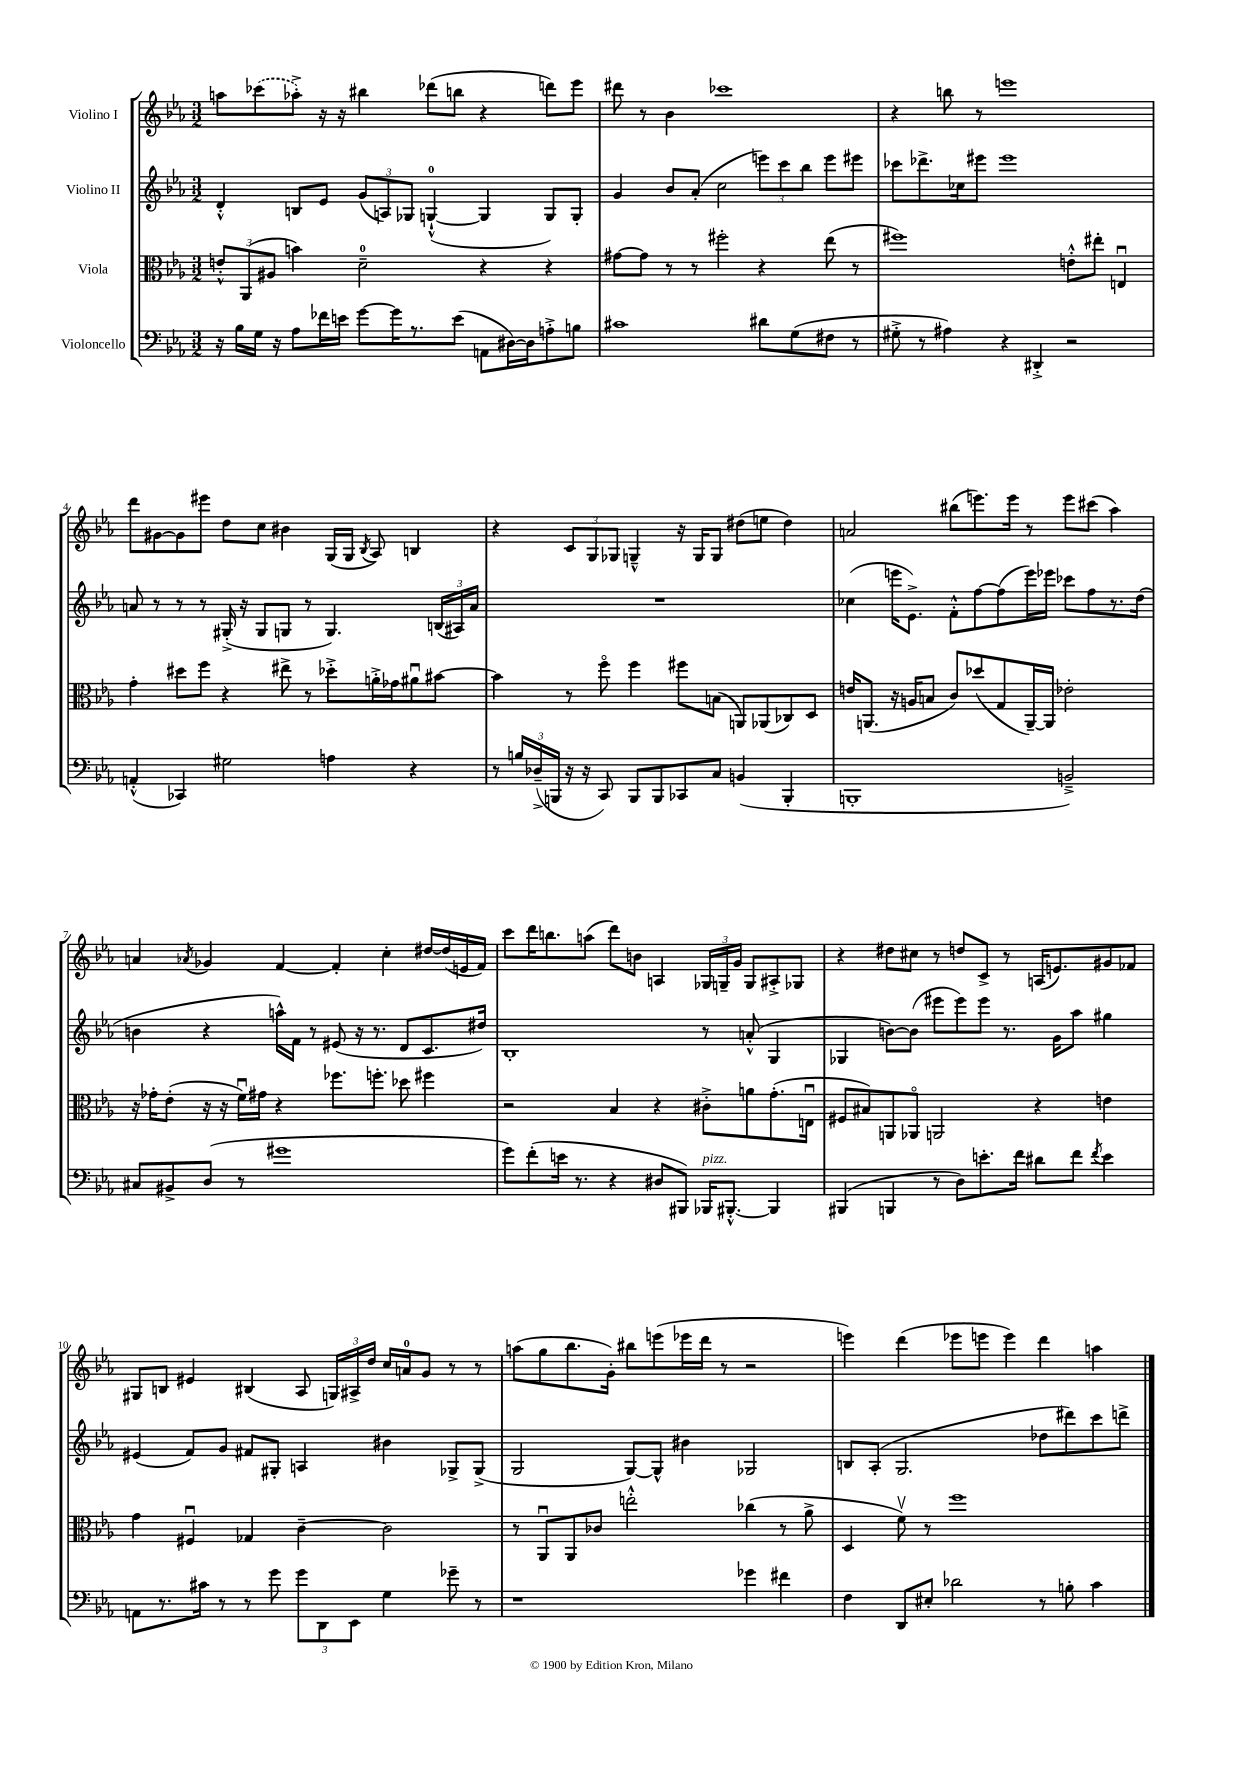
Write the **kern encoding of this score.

**kern	**kern	**kern	**kern
*part4	*part3	*part2	*part1
*staff4	*staff3	*staff2	*staff1
*I"Violoncello	*I"Viola	*I"Violino II	*I"Violino I
*clefF4	*clefC3	*clefG2	*clefG2
*k[b-e-a-]	*k[b-e-a-]	*k[b-e-a-]	*k[b-e-a-]
*M3/2	*M3/2	*M3/2	*M3/2
=1	=1	=1	=1
16r	12en'^^/L	4d'^^/	8aan\L
16B-\LL	.	.	.
.	(12AA-/	.	.
16G\JJ	.	.	(8ccc-X\
.	12A#X/J	.	.
16r	.	.	.
8A-\L	4bn\)	8Bn/L	8aa-X'^\J)
16f-X\L	.	8e-/J	16r
16en\JJ	.	.	16r
[8g\L	2d~\	(12g/L	4bb#X\
.	.	12An/)	.
16g\K]	.	.	.
.	.	12G-X/J	.
8.r	.	.	.
.	.	([4Gn`^^/	(8ddd-X\L
(8e\J	.	.	8bbn\J
8AAn\L	4r	4G/]	4r
[16D#X\L)	.	.	.
16D#\J]	.	.	.
8An'^\	4r	8G/L)	8dddn\L)
8Bn\J	.	8G'/J	8eee-\J
=2	=2	=2	=2
1c#X	[8g#X\L	4g/	8ddd#X\
.	8g#\J]	.	8r
.	8r	8b-/L	4b-\
.	8r	(8a-'/J	.
.	2ff#X'\	2cc\	1ccc-X
8d#X\L	4r	12eeen\L)	.
.	.	12ccc\	.
(8G\	.	.	.
.	.	12bb-\J	.
8F#X\J	(8ee-\	8eee\L	.
8r	8r	8eee#X\J	.
=3	=3	=3	=3
8G#X'^\	1ff#X)	8ccc-X\L	4r
8r	.	8.ddd-X^\	.
4A#X\)	.	.	8bbn\
.	.	16cc-X\k	.
.	.	8eee#X\J	8r
4r	.	1eee#	1eeen
4DD#X'^/	.	.	.
2r	8en'^^\L	.	.
.	8ee#X'\J	.	.
.	4Enu/	.	.
!!LO:LB:g=z
=4	=4	=4	=4
(4AAn'^^/	4g'\	8an/	8ddd\L
.	.	8r	[8g#X\
4CC-X/)	8dd#X\L	8r	8g#\]
.	8ff\J	8r	8eee#X\J
2G#X\	4r	(16G#X'^/	8dd\L
.	.	16r	.
.	.	8G#/L	8cc\J
.	8ee#X^\	8Gn/J	4b#X\
.	8r	8r	.
4An\	8dd-X'^\L	4.G/)	(16G/LL
.	.	.	16G/JJ
.	.	.	8qB-/
.	16an'^\L	.	8A-/)
.	16g-X\J	.	.
4r	8a#Xu\	.	4Bn/
.	[8b#X\J	(24Bn/LL	.
.	.	24A#X/)	.
.	.	24a/JJ	.
=5	=5	=5	=5
8r	4b#\]	1.r	4r
24Bn/LL	.	.	.
(24D-X~^/	.	.	.
24BBBn/JJ	.	.	.
16r	8r	.	12c/L
16r	.	.	.
.	.	.	12G/
8CC/)	8ff\	.	.
.	.	.	12G-X/J
8BBB/L	4ff\	.	4Gn~^^/
8BBB/	.	.	.
8CC-X/	8ff#X\L	.	16r
.	.	.	16G/KL
8C/J	(8Bn\J	.	8G/J
(4BBn/	8AAn/L)	.	(8dd#X\L
.	(8AA-X/	.	8een\J
4BBB'/	8C-X/)	.	4dd#\)
.	8D/J	.	.
=6	=6	=6	=6
1BBBn'	16en/KL	(4cc-X\	2an/
.	(8.AAn/J	.	.
.	16r	16eeen\KL	.
.	16An/KL	8.e-^\J)	.
.	8Bn/J	.	.
.	8c/L)	8f'^^\L	(8bb#X\L
.	(8dd-X/	[8ff\	8.eeen\)
.	8G/	(8ff\]	.
.	.	.	16eee\Jk
.	[16AA~/L)	16eee\L)	8r
.	16AA/JJ]	16eee-X\JJ	.
2BBn~^/)	2e-X'\	8ccc-X\L	8eee\L
.	.	8ff\	(8ccc#X\J
.	.	8.r	4aa-\)
.	.	(16dd\Jk	.
!!LO:LB:g=z
=7	=7	=7	=7
8C#X/L	16r	4bn\	4an/
.	16g-X'\KL	.	.
8BB#X^/	(8e-'\J	.	.
.	.	.	8qa-X/
(8D/J	16r	4r	4g-X/
.	16r	.	.
8r	16fu\LL)	.	.
.	16g#X\JJ	.	.
1g#X	4r	16aan^^\LL)	[4f/
.	.	16f\JJ	.
.	.	8r	.
.	8.ff-X\L	(8e#X/	4f'/]
.	.	16r	.
.	8.ffn'\J	8.r	.
.	.	.	4cc'\
.	8dd-X\	8d/L	.
.	4ff#X\	8.c/	[16dd#X/LL
.	.	.	(16dd#/]
.	.	.	16en/
.	.	16dd#X/Jk)	16f/JJ)
=8	=8	=8	=8
8g\L)	2r	1B-'	8ccc\L
(8f'\	.	.	16ddd\K
.	.	.	8.bbn\
16en\Jk	.	.	.
8.r	.	.	.
.	.	.	(8aan\J
4r	4B-/	.	8ddd\L)
.	.	.	8bn\J
8D#X/L	4r	.	4An/
8BBB#X/J)	.	.	.
!LO:TX:a:i:t=pizz.	!	!	!
16BBB-X/KL	8c#X'^\L	8r	24G-X/LL
.	.	.	24Gn~/
[8.BBB#X'^^/J	.	.	.
.	.	.	24g/JJ
.	8an\	(8an'^^/	8G/L
4BBB#/]	(8.g'\	4G/	8A#X'^/
.	.	.	8G-X/J
.	16Enu\Jk	.	.
=9	=9	=9	=9
(4BBB#X/	8F#X/L	4G-X/	4r
.	8B#X/)	.	.
4BBBn/	8AAn/	[8bn\L)	8dd#X\L
.	8AA-X/J	(8b\J]	8cc#X\J
8r	2AAn/	8eee#X\L	8r
8D\L)	.	8eee#\)	8ddn/L
8.en'\	.	8eee#\J	8c^/J
.	.	8.r	8r
16f\Jk	.	.	.
8d#X\L	4r	.	(16An/KL
.	.	16g\KL	8.en/)
8f\J	.	8aa-\J	.
8qf/	.	.	.
4e\	4en\	4gg#X\	8g#X/
.	.	.	8f-X/J
!!LO:LB:g=z
=10	=10	=10	=10
8AAn\L	4g\	(4e#X/	8G#X/L
8.r	.	.	8Bn/J
.	4F#Xu/	8f/L)	4e#X/
16c#X\Jk	.	.	.
8r	.	8g/J	.
8r	4G-X/	8f#X/L	(4B#X/
8g\	.	8G#X'/J	.
12g\L	[4c~\	4An/	8A-/
12DD\	.	.	.
.	.	.	24Gn/LL)
12EE-\J	.	.	24A#X^/
.	.	.	24dd/JJ
4G\	2c\]	4b#X\	16cc/LL
.	.	.	16an/J
.	.	.	8g/J
8g-X~\	.	8G-X^/L	8r
8r	.	(8G-^/J	8r
=11	=11	=11	=11
1r	8r	2G/	(8aan\L
.	8AA-u/L	.	8gg\
.	8AA-/	.	8.bb-\
.	8c-X/J	.	.
.	.	.	16g'\Jk)
.	2een'^^\	[8G/L)	8bb#X\L
.	.	8G^^/J]	(8eeen\
.	.	4b#X\	16eee-X\L
.	.	.	16ddd\JJ
.	.	.	8r
4g-X\	(4cc-X\	2G-X/	2r
4f#X\	8r	.	.
.	8a-^\	.	.
=12	=12	=12	=12
4F\	4D/	8Bn/L	4eeen\)
.	.	(8A-'/J	.
8DD/L	8fv\)	2.G/	(4ddd\
8E#X'/J	8r	.	.
2d-X\	1ff	.	8eee-X\L
.	.	.	8eeen\J
.	.	.	4eee\)
8r	.	8dd-X\L	4ddd\
8Bn'\	.	8ddd#X\)	.
4c\	.	8ccc\	4aan\
.	.	8dddn^\J	.
==	==	==	==
*-	*-	*-	*-
